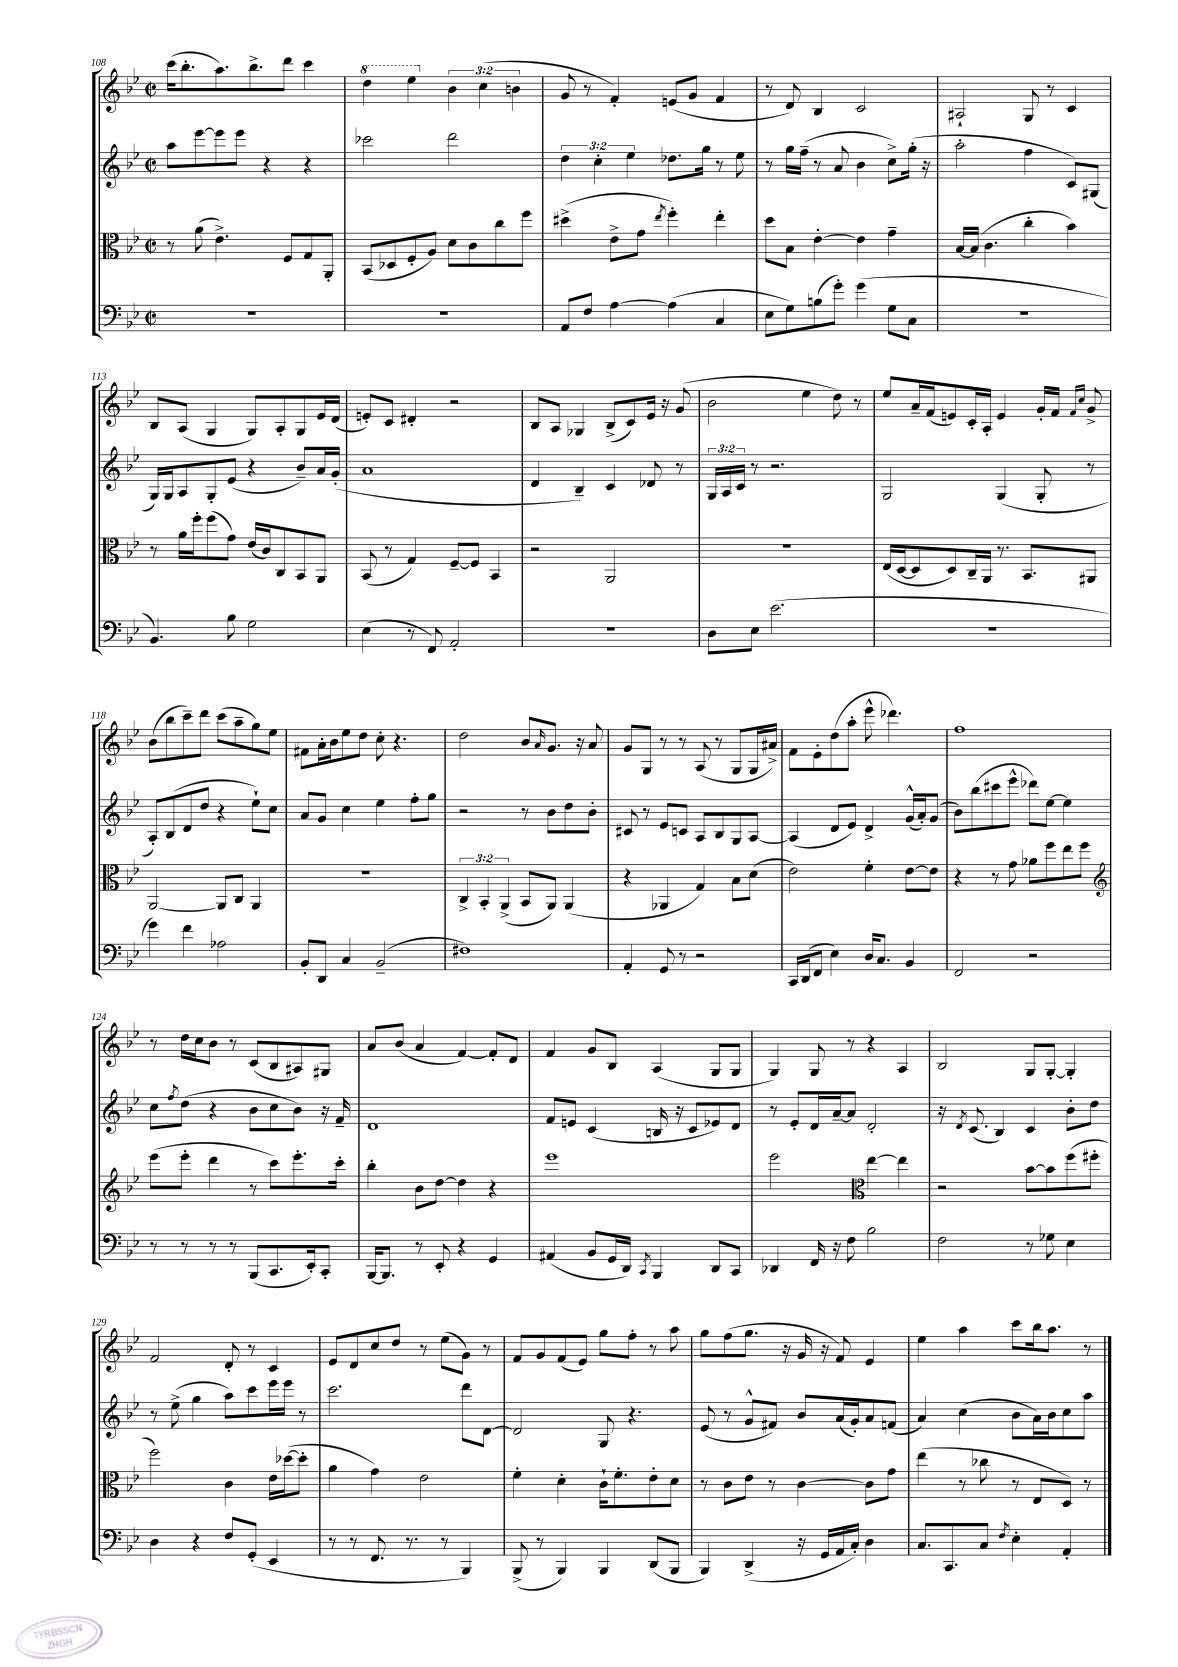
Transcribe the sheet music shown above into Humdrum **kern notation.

**kern	**kern	**kern	**kern
*staff4	*staff3	*staff2	*staff1
*clefF4	*clefC3	*clefG2	*clefG2
*k[b-e-]	*k[b-e-]	*k[b-e-]	*k[b-e-]
*M2/2	*M2/2	*M2/2	*M2/2
*met(c|)	*met(c|)	*met(c|)	*met(c|)
1r	8r	8aa	(16ccc
.	.	.	8.bb-'
.	(8a	[8eee-	.
.	4.e-^)	8eee-]	8.aa)
.	.	8eee-	.
.	.	.	8.bb-^
.	.	4r	.
.	8F	.	8ddd
.	8G	4r	4ccc
.	8AA'	.	.
=	=	=	=
1r	(8BB-	2ccc-	4ddd
.	8D-	.	.
.	8F'	.	4eee-
.	8A)	.	.
.	8d	2ddd	6b-
.	8c	.	.
.	.	.	(6cc
.	8cc	.	.
.	.	.	6b
.	8ff	.	.
=	=	=	=
8AA	(4dd#^	6dd	8g
8F	.	.	8r
.	.	6cc'	.
[4A	8e-^	.	4f')
.	.	6ee-	.
.	8g	.	.
.	8qee-	.	.
(4A]	4ff')	8.dd-	(8e
.	.	.	8g
.	.	16gg	.
4C	4ee-'	8r	4f
.	.	8ee-	.
=	=	=	=
8E-	8dd	8r	8r
8G)	8B-	16gg	8d)
.	.	(16ff~	.
(8B	[4e-'	8r	4B-
8g')	.	8a	.
(4g	4e-]	4b-	2c
8G	4g~	8cc^)	.
8C	.	(16gg'	.
.	.	16r	.
=	=	=	=
1r	[16B-	2aa'	2A#`
.	(16B-]	.	.
.	4.c	.	.
.	4cc'	4ff	8G
.	.	.	8r
.	4b-)	8c)	4c
.	.	(8G#	.
=	=	=	=
4.BB-)	8r	16G)	8B-
.	.	16G	.
.	16a	8A	(8A
.	16ff'	.	.
.	(8ff	8G'	4G
8B-	8g)	(8e-	.
2G	(16e-	4r	8G)
.	16c)	.	.
.	8C	.	8A'
.	8BB-	8b-~)	8G
.	8AA	16a	16e-
.	.	(16g'	(16d
=	=	=	=
(4E-	(8BB-	1a	8e')
.	8r	.	8c
8r	4G)	.	4d#'
8FF)	.	.	.
2AA'	[8F~	.	2r
.	8F]	.	.
.	4BB-	.	.
=	=	=	=
1r	2r	4d	8B-
.	.	.	8A
.	.	4B-~)	4G-
.	2AA	4c	(8B-^
.	.	.	8c)
.	.	8d-	16e-
.	.	.	16r
.	.	8r	(8g
=	=	=	=
8D	1r	24G	2b-
.	.	24A	.
.	.	24c	.
8E-	.	8r	.
(2.e-	.	2.r	.
.	.	.	4ee-
.	.	.	8dd)
.	.	.	8r
=	=	=	=
1r	(16E-	2G	8ee-
.	[16D	.	.
.	8D]	.	16a~
.	.	.	(16f
.	8D)	.	8e)
.	16C~	.	16c'
.	16AA	.	16A'
.	8.r	(4G	4e
.	8.BB-	.	.
.	.	8G'	16g'
.	.	.	16f
.	.	.	16qqf
.	.	.	16qqcc
.	8AA#	8r	8g^
=	=	=	=
4g)	[2AA	8A')	(8b-
.	.	(8B-	8bb-
4f	.	8d	8ccc~)
.	.	8dd	8ddd
2A-	8AA]	4r	(8ccc
.	8C	.	8aa~
.	4AA	8ee-`)	8gg)
.	.	8cc	8ee-
=	=	=	=
8BB-'	1r	8a	8f#
8DD	.	8g	16a'
.	.	.	16b-
4C	.	4cc	8ee-
.	.	.	8dd
(2BB-~	.	4ee-	8cc'
.	.	.	4.r
.	.	8ff'	.
.	.	8gg	.
=	=	=	=
1F#)	6C^	2r	2dd
.	6BB-'	.	.
.	(6AA^	.	.
.	8BB-	8r	8b-
.	.	.	16qqa
.	8AA)	8b-	8.g
.	(4AA	8dd	.
.	.	.	16r
.	.	8b-'	8a
=	=	=	=
4AA'	4r	8c#	8g
.	.	8r	8G
8GG	4AA-	8e-	8r
8r	.	8c	8r
2r	4G)	8A	(8A
.	.	8B-	8r
.	8B-	8G	8G
.	(8d	[8A	16G
.	.	.	16a#^)
=	=	=	=
16CC	2e-)	(4A]	8f
(16DD	.	.	.
8FF	.	.	8e-'
4E-)	.	8d	(8dd
.	.	8e-)	8aa'
16D	4f'	4d^	8eee-^^
8.C	.	.	.
.	.	.	4.ddd-)
4BB-	[8e-	(16g^^	.
.	.	16a')	.
.	8e-]	(8g	.
=	=	=	=
2FF	4r	8b-)	1ff
.	.	(8bb-	.
.	8r	8ccc#	.
.	8g	8eee-^^	.
2r	8a-	8ddd-)	.
.	8ff	[8ee-	.
.	8ee-	4ee-]	.
.	8ff	.	.
=	=	=	=
*	*clefG2	*	*
8r	(8eee-	8cc	8r
.	.	8qff	.
8r	8eee-'	(8dd	16dd
.	.	.	16cc
8r	4ddd	4r	8b-
8r	.	.	8r
(8BBB-	8r	8b-	(8c
8.CC	8ccc)	8cc	8B-
.	8.eee-'	8b-)	8A#)
16EE-')	.	.	.
8CC'	.	16r	8G#
.	16ccc'	16f~	.
=	=	=	=
[16BBB-	4bb-'	1d	8a
8.BBB-]	.	.	.
.	.	.	(8b-
8r	8b-	.	4a
8EE-'	[8dd	.	.
4r	4dd]	.	[4f)
4GG	4r	.	8f']
.	.	.	8d
=	=	=	=
(4AA#	1eee-	8f	4f
.	.	8e	.
8BB-	.	(4c	8g
16GG	.	.	8B-
16DD)	.	.	.
8qCC	.	.	.
4BBB-	.	16B	(4A
.	.	16r	.
.	.	8c	.
8DD	.	8e-)	8G
8CC	.	8d	8G
=	=	=	=
4DD-	2eee-	8r	4G)
.	.	8e-'	.
16FF	.	16d	8G
16r	.	[16a~	.
8F	.	8a]	8r
*	*clefC3	*	*
2B-	[4ee-	2d'	4r
.	4ee-]	.	4A
=	=	=	=
2F	2r	16r	2B-
.	.	8qd	.
.	.	(8.c	.
.	.	4B-)	.
8r	[8b-	4c	8G
8G-	8b-]	.	[8G'
4E-	(8ff	8b-'	4G']
.	8ff#'	8dd	.
=	=	=	=
4D	2ff)	8r	2f
.	.	(8ee-^	.
4r	.	4gg	.
8F	4c	8aa)	8d'
(8GG'	.	8ccc	8r
4EE-	16e-	16eee-	4c
.	([16dd-	16eee-	.
.	8dd-']	8r	.
=	=	=	=
8r	4a	2.ccc	8e-
8r	.	.	8d
8.FF	4g)	.	8cc
.	.	.	8dd
8.r	.	.	.
.	2e-	.	8r
8r	.	.	(8ee-
4BBB-)	.	8ddd	8g)
.	.	[8d	8r
=	=	=	=
(8BBB-^	4f'	2d]	8f
8r	.	.	8g
4BBB-)	4d'	.	(8f
.	.	.	8e-)
4BBB-	16c`	8G	8gg
.	8.f'	.	.
.	.	4.r	8ff'
(8DD	8e-'	.	8r
8BBB-	8d	.	8aa
=	=	=	=
4BBB-)	8r	(8e-	8gg
.	8c	8r	(8ff
(4DD^	8e-	8g^^	8.gg
.	8r	8f#)	.
.	.	.	16r
16r	[4c	8b-	16g
16GG	.	.	16r
16AA	.	(16a	8f)
16C')	.	16g')	.
4D	8c]	8a	4e-
.	8g	(8f	.
=	=	=	=
8.C	(4ee-	4a)	4ee-
8.CC	.	.	.
.	8r	(4cc	4aa
8C	8cc-	.	.
8qF	.	.	.
4E-'	8r	8b-	8ccc
.	8E-	16a)	16bb-
.	.	16b-	8.aa
4AA'	8D)	8cc	.
.	8r	8aa	8r
==	==	==	==
*-	*-	*-	*-
